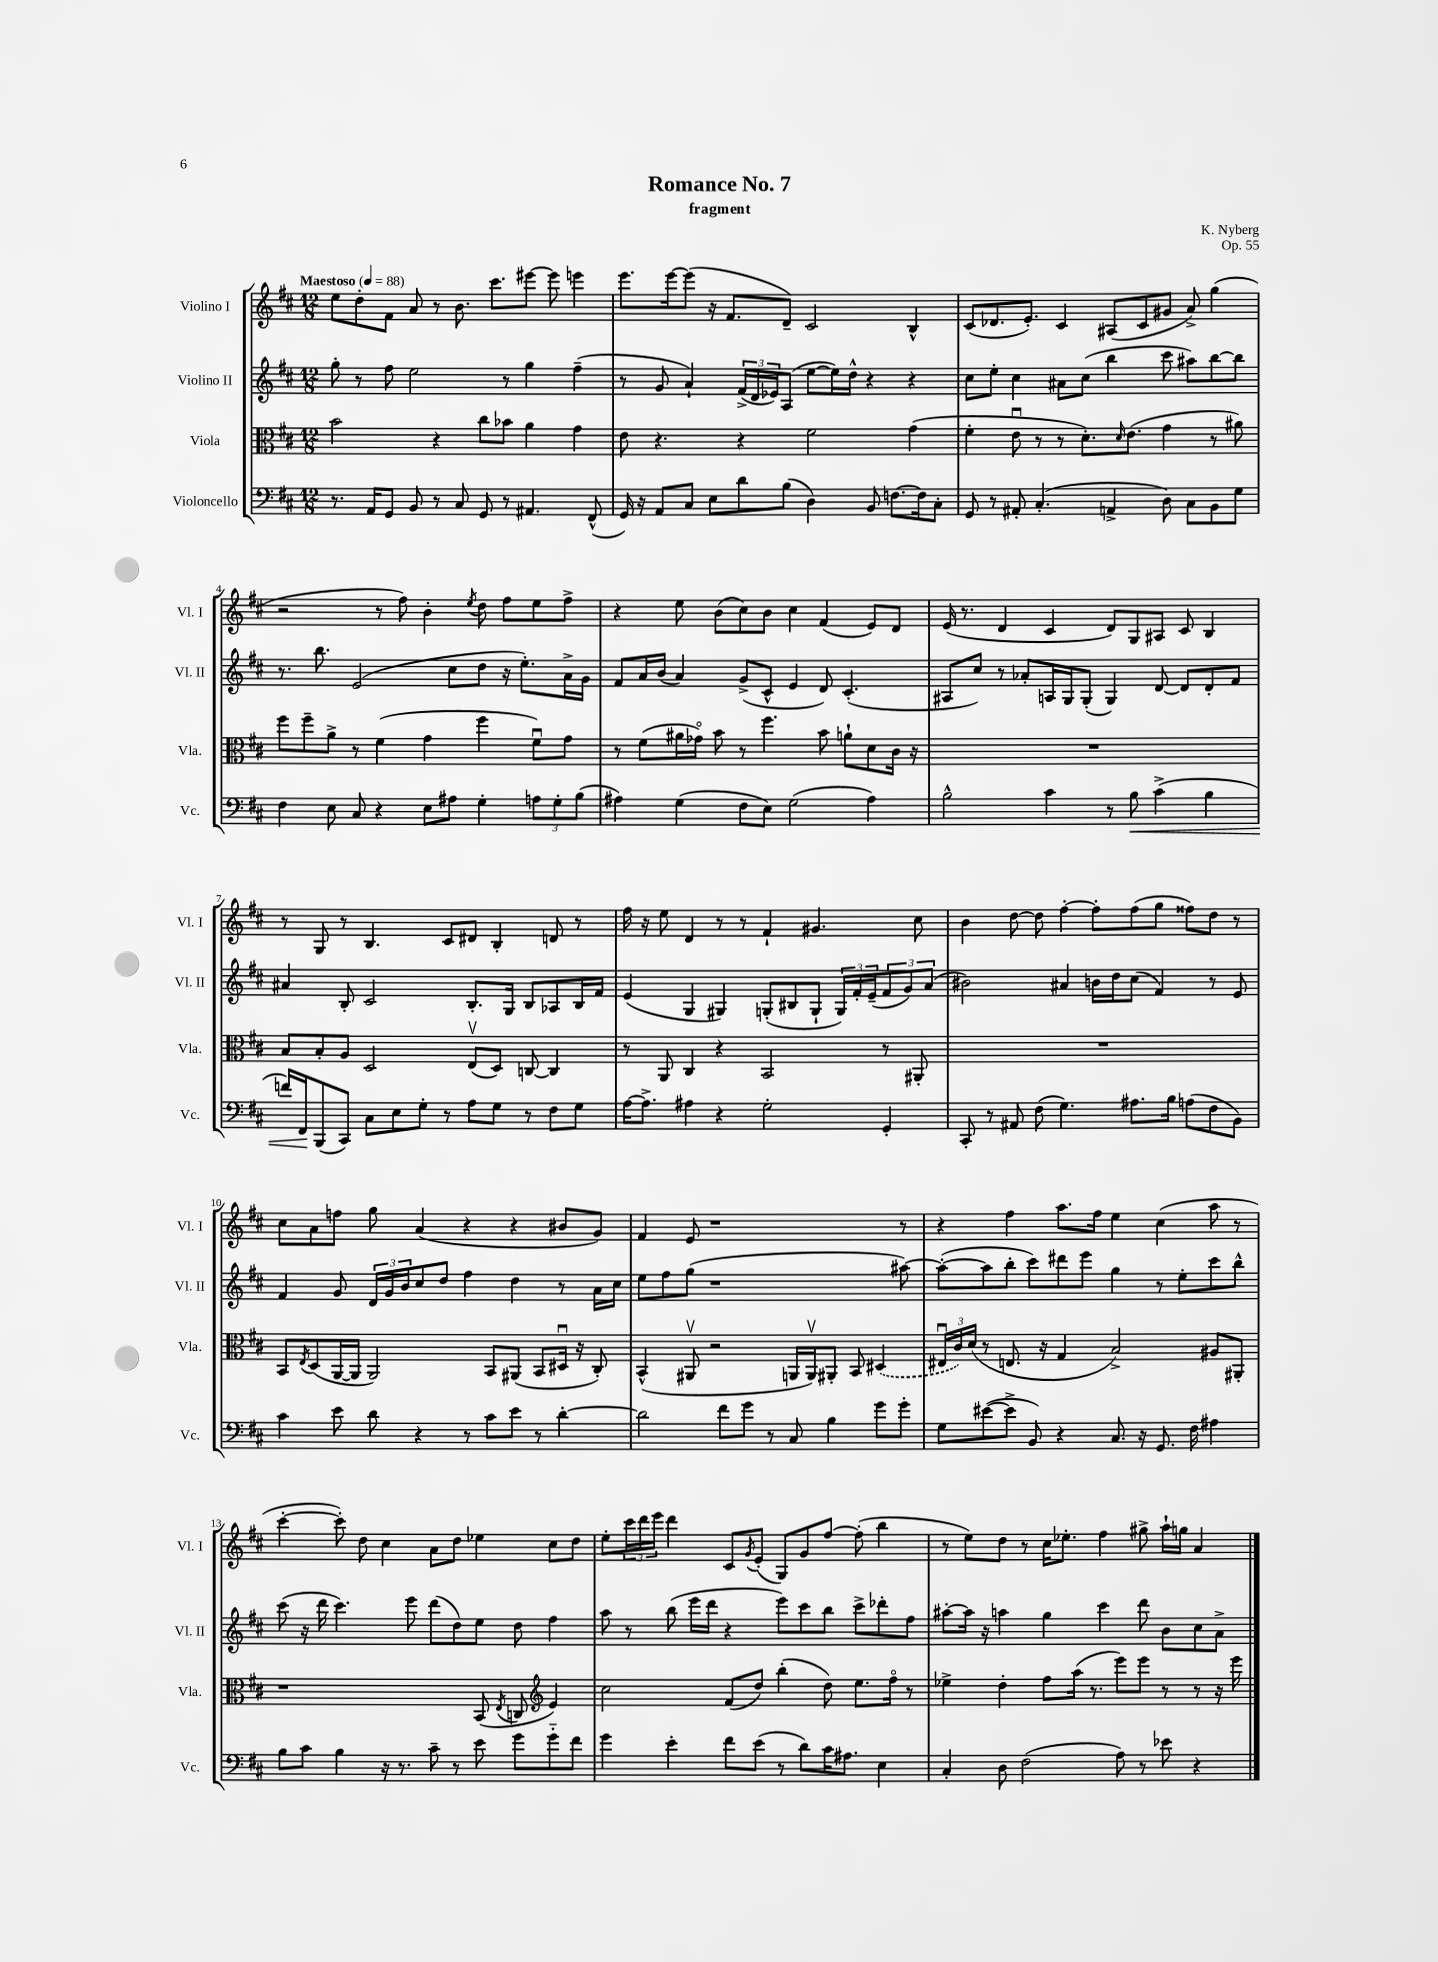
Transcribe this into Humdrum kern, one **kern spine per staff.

**kern	**dynam	**kern	**kern	**kern
*part4	*part4	*part3	*part2	*part1
*staff4	*staff4	*staff3	*staff2	*staff1
*I"Violoncello	*	*I"Viola	*I"Violino II	*I"Violino I
*I'Vc.	*	*I'Vla.	*I'Vl. II	*I'Vl. I
*clefF4	*	*clefC3	*clefG2	*clefG2
*k[f#c#]	*	*k[f#c#]	*k[f#c#]	*k[f#c#]
*M12/8	*	*M12/8	*M12/8	*M12/8
*MM88	*	*MM88	*MM88	*MM88
=1	=1	=1	=1	=1
!	!	!	!	!LO:TX:a:B:t=Maestoso
8.r	.	2b\	8gg'\	8ee\L
.	.	.	8r	8dd'\
16AA/KL	.	.	.	.
8GG/J	.	.	8ff#\	8f#\J
8BB/	.	.	2ee\	8a/
8r	.	4r	.	8r
8C#/	.	.	.	8.b\
8GG/	.	8cc#\L	.	.
.	.	.	.	8.ccc#\L
8r	.	8b-X\J	8r	.
4.AA#X/	.	4a\	4gg\	[8eee#X\J
.	.	.	.	8eee#\]
.	.	4g\	(4ff#~\	4eeen\
(8FF#^^/	.	.	.	.
=2	=2	=2	=2	=2
16GG/)	.	8e\	8r	8.eee\L
16r	.	.	.	.
8AA/L	.	4.r	8g/	.
.	.	.	.	[16eee\k
8C#/J	.	.	4a`/)	(8eee\J]
8E\L	.	.	.	16r
.	.	.	.	8.f#/L
8d\	.	4r	(24f#^/LL	.
.	.	.	24d/	.
.	.	.	24e-X/J)	.
(8B\J	.	.	(8A/J	8d~/J)
4D\)	.	2f#\	[8ee\L	2c#/
.	.	.	16ee\L])	.
.	.	.	16dd^^\JJ	.
8BB/	.	.	4r	.
[8.Fn\L	.	.	.	.
.	.	(4g\	4r	4B^^/
16F\k]	.	.	.	.
8C#'\J	.	.	.	.
=3	=3	=3	=3	=3
8GG/	.	4f#'\	8cc#\L	(8c#/L
8r	.	.	8ee'\J	8.d-X/
8AA#X'/	.	8eu\	4cc#\	.
.	.	.	.	8.e'/J)
(4.C#'/	.	8r	.	.
.	.	8r	8a#X\L	4c#/
.	.	8.d'\L)	(8cc#\J	.
4AAn^/	.	.	4bb\	(8A#X/L
.	.	16qqd/	.	.
.	.	(8.e\J	.	.
.	.	.	.	8c#/
8D\)	.	4g\	8ccc#\	8g#X/J
8C#\L	.	.	8aa#X\L)	8a^/)
8BB\	.	8r	[8bb\	(4gg\
8G\J	.	8a#X\)	8bb\J]	.
!!LO:LB:g=z
=4	=4	=4	=4	=4
4F#\	.	8ff#\L	8.r	2r
.	.	8ff#~\	.	.
.	.	.	8.bb\	.
8E\	.	8a^\J	.	.
8C#/	.	8r	(2e/	.
4r	.	(4f#\	.	8r
.	.	.	.	8ff#\)
8E\L	.	4g\	.	4b'\
8A#X\J	.	.	8cc#\L	.
.	.	.	.	8qee/
4G'\	.	4ff#\	8dd\J	8dd\
.	.	.	16r	8ff#\L
.	.	.	8.ee'\L)	.
12An\L	.	8f#u\L)	.	8ee\
12G'\	.	.	.	.
.	.	8g\J	16a^\L	8ff#^\J
(12B\J	.	.	.	.
.	.	.	16g\JJ	.
=5	=5	=5	=5	=5
4A#X\)	.	8r	8f#/L	4r
.	.	(8f#\L	16a/L	.
.	.	.	(16b/JJ	.
(4G\	.	16a#X\L	4a/)	8ee\
.	.	16g-X\JJ)	.	.
.	.	8b\	.	(8b\L
8F#\L	.	8r	(8g^/L	8cc#\)
8E\J)	.	4.ff#\	8c#^^/J	8b\J
(2G\	.	.	4e/	4cc#\
.	.	8b\	8d/)	(4f#/
.	.	8an`\L	(4.c#'/	.
4A#\)	.	8d\	.	8e/L)
.	.	16c#\Jk	.	8d/J
.	.	16r	.	.
=6	=6	=6	=6	=6
2B^^\	.	1.r	8A#X/L	(16e/
.	.	.	.	8.r
.	.	.	8cc#/J)	.
.	.	.	8r	4d/
.	.	.	8a-X'/L	.
4c#\	.	.	16An/L	4c#/
.	.	.	16G/J	.
.	.	.	(8G'/J	.
8r	.	.	4G/)	8d/L)
!	!LO:HP:b	!	!	!
8B\	<	.	.	8G/
(4c#^\	.	.	[8d/	8A#X/J
.	.	.	8d/L]	8c#/
4B\	.	.	8d'/	4B/
.	.	.	8f#/J	.
!!LO:LB:g=z
=7	=7	=7	=7	=7
16fn/LL)	.	8B/L	4a#X/	8r
16FF#/J	.	.	.	.
(8BBB/	[	8B'/	.	8G/
8CC#/J)	.	8A/J	8B'/	8r
8C#\L	.	2D/	2c#/	4.B/
8E\	.	.	.	.
8G'\J	.	.	.	.
8r	.	.	.	8c#/L
8A\L	.	(8Ev/L	8.B'/L	8d#X/J
8G\J	.	8D/J)	.	4B'/
.	.	.	16G/Jk	.
8r	.	[8Cn/	8B/L	.
8F#\L	.	4C/]	8A-X/	8dn/
8G\J	.	.	16B/L	8r
.	.	.	16f#/JJ	.
=8	=8	=8	=8	=8
[16A\KL	.	8r	(4e/	16ff#\
8.A^\J]	.	.	.	16r
.	.	8AA/	.	8ee\
4A#X\	.	4C#/	4G/	4d/
4r	.	4r	4G#X/)	8r
.	.	.	.	8r
2G'\	.	2BB/	(8Gn'/L	4f#`/
.	.	.	8B#X/	.
.	.	.	8G`/J	4.g#X/
.	.	.	24G/LL)	.
.	.	.	24f#'/	.
.	.	.	(24e~/J	.
4GG'/	.	8r	12f#/	.
.	.	.	12g/)	.
.	.	8AA#X'/	.	8cc#\
.	.	.	(12a/J	.
=9	=9	=9	=9	=9
8CC#'/	.	1.r	2b#X\)	4b\
8r	.	.	.	.
8AA#X/	.	.	.	[8dd\
(8F#\	.	.	.	8dd\]
4.G\)	.	.	4a#X/	[4ff#'\
.	.	.	16bn\LL	8ff#'\L]
.	.	.	16dd\J	.
8.A#X\L	.	.	(8cc#\J	(8ff#\
.	.	.	4f#/)	8gg\J
16B\Jk	.	.	.	.
(8An\L	.	.	.	8ff##X\L)
8F#\	.	.	8r	8dd\J
8BB\J)	.	.	8e/	8r
!!LO:LB:g=z
=10	=10	=10	=10	=10
4c#\	.	8BB/L	4f#/	8cc#\L
.	.	8qE/	.	.
.	.	(8D/	.	8a\
8e\	.	[16AA/L	8g/	8ffn\J
.	.	16AA/JJ]	.	.
8d\	.	2AA/)	24d/LL	8gg\
.	.	.	24g/	.
.	.	.	24b/J	.
4r	.	.	8cc#/	(4a/
.	.	.	8dd/J	.
8r	.	.	4ff#\	4r
8c#\L	.	8BB/L	.	.
8e\J	.	(8AA#X/J	4dd\	4r
8r	.	8BB/L	.	.
[4d'\	.	16D#Xu/Jk	8r	8b#X/L
.	.	16r	.	.
.	.	8C#'/)	16a\LL	8g/J)
.	.	.	16cc#\JJ	.
=11	=11	=11	=11	=11
2d\]	.	(4BB^^/	8ee\L	4f#/
.	.	.	8ff#\	.
.	.	8AA#Xv/	(8gg\J	8e/
.	.	2r	1r	1r
8f#\L	.	.	.	.
8g\J	.	.	.	.
8r	.	.	.	.
8C#/	.	16AAn/LL	.	.
.	.	16AAv/J)	.	.
4B\	.	8AA#X'/J	.	.
.	.	8BB/	.	.
8g\L	.	(4D#X/	.	.
8g'\J	.	.	[8aa#X\)	8r
=12	=12	=12	=12	=12
8G\L	.	24E#Xu/LL	(8aa#'\L_	4r
.	.	24c#/)	.	.
.	.	(24d/JJ	.	.
([8e#X\	.	8r	8aa#\]	.
8e#^\J]	.	8.En/	8bb'\J	4ff#\
8BB/)	.	.	8ccc#\L)	.
.	.	16r	.	.
4r	.	4G/	8ddd#X\	8.aa\L
.	.	.	8eee\J	.
.	.	.	.	16ff#\Jk
8.C#/	.	2B^/)	4gg\	4ee\
16r	.	.	.	.
8.GG/	.	.	8r	(4cc#\
.	.	.	8ee'\L	.
16F#\	.	.	.	.
4A#X\	.	8A#X/L	8ccc#\	8aa\
.	.	8AA#X'/J	8bb^^\J	8r
!!LO:LB:g=z
=13	=13	=13	=13	=13
8B\L	.	1r	(8ccc#\	[4ccc#'\
8c#\J	.	.	16r	.
.	.	.	16ddd\	.
4B\	.	.	4.ccc#\)	8ccc#'\])
.	.	.	.	8dd\
16r	.	.	.	4cc#\
8.r	.	.	.	.
.	.	.	8eee\	.
8c#~\	.	.	(8ddd\L	8a\L
8r	.	.	8dd\)	8dd\J
8e\	.	(8BB/	8ee\J	4ee-X\
.	.	8qE/	.	.
8g\L	.	8Cn/	8dd\	.
*	*	*clefG2	*	*
8g\	.	4e/)	4ff#\	8cc#\L
8f#\J	.	.	.	8dd\J
=14	=14	=14	=14	=14
4g\	.	2cc#\	8aa\	8ee'\L
.	.	.	8r	24ccc#\L
.	.	.	.	24ddd\
.	.	.	.	24eee\JJ
4e'\	.	.	(8bb\	4ddd\
.	.	.	16eee\LL	.
.	.	.	16ddd\JJ	.
8f#\L	.	(8f#/L	4r	8c#/L
.	.	.	.	8qg/
(8e\J	.	8dd/J)	.	(8e'/J
8r	.	(4bb'\	8eee\L)	8G/L)
8d\L)	.	.	8ccc#\	8g/
16c#\K	.	8dd\)	8bb\J	[8ff#/J
8.A#X\J	.	.	.	.
.	.	8.ee\L	8ccc#^\L	(8ff#'\]
4E\	.	.	8ddd-X'\	4bb\
.	.	16ff#\Jk	.	.
.	.	8r	8ff#\J	.
=15	=15	=15	=15	=15
4C#'/	.	4ee-X^\	[8aa#X'\L	8r
.	.	.	16aa#\Jk]	8ee\L)
.	.	.	16r	.
8D\	.	4dd'\	4aan\	8dd\J
(2F#\	.	.	.	8r
.	.	8ff#\L	4gg\	16cc#\KL
.	.	.	.	8.ee-X'\J
.	.	(16aa\Jk	.	.
.	.	8.r	.	.
.	.	.	4ccc#\	4ff#\
8A\)	.	8eee\L)	.	.
8r	.	8eee\J	8ddd\	8gg#X^\
8e-X\	.	8r	8b\L	16aa`\LL
.	.	.	.	16ggn\JJ
4r	.	8r	8cc#\	4a/
.	.	16r	8a^\J	.
.	.	16eee\	.	.
==	==	==	==	==
*-	*-	*-	*-	*-
